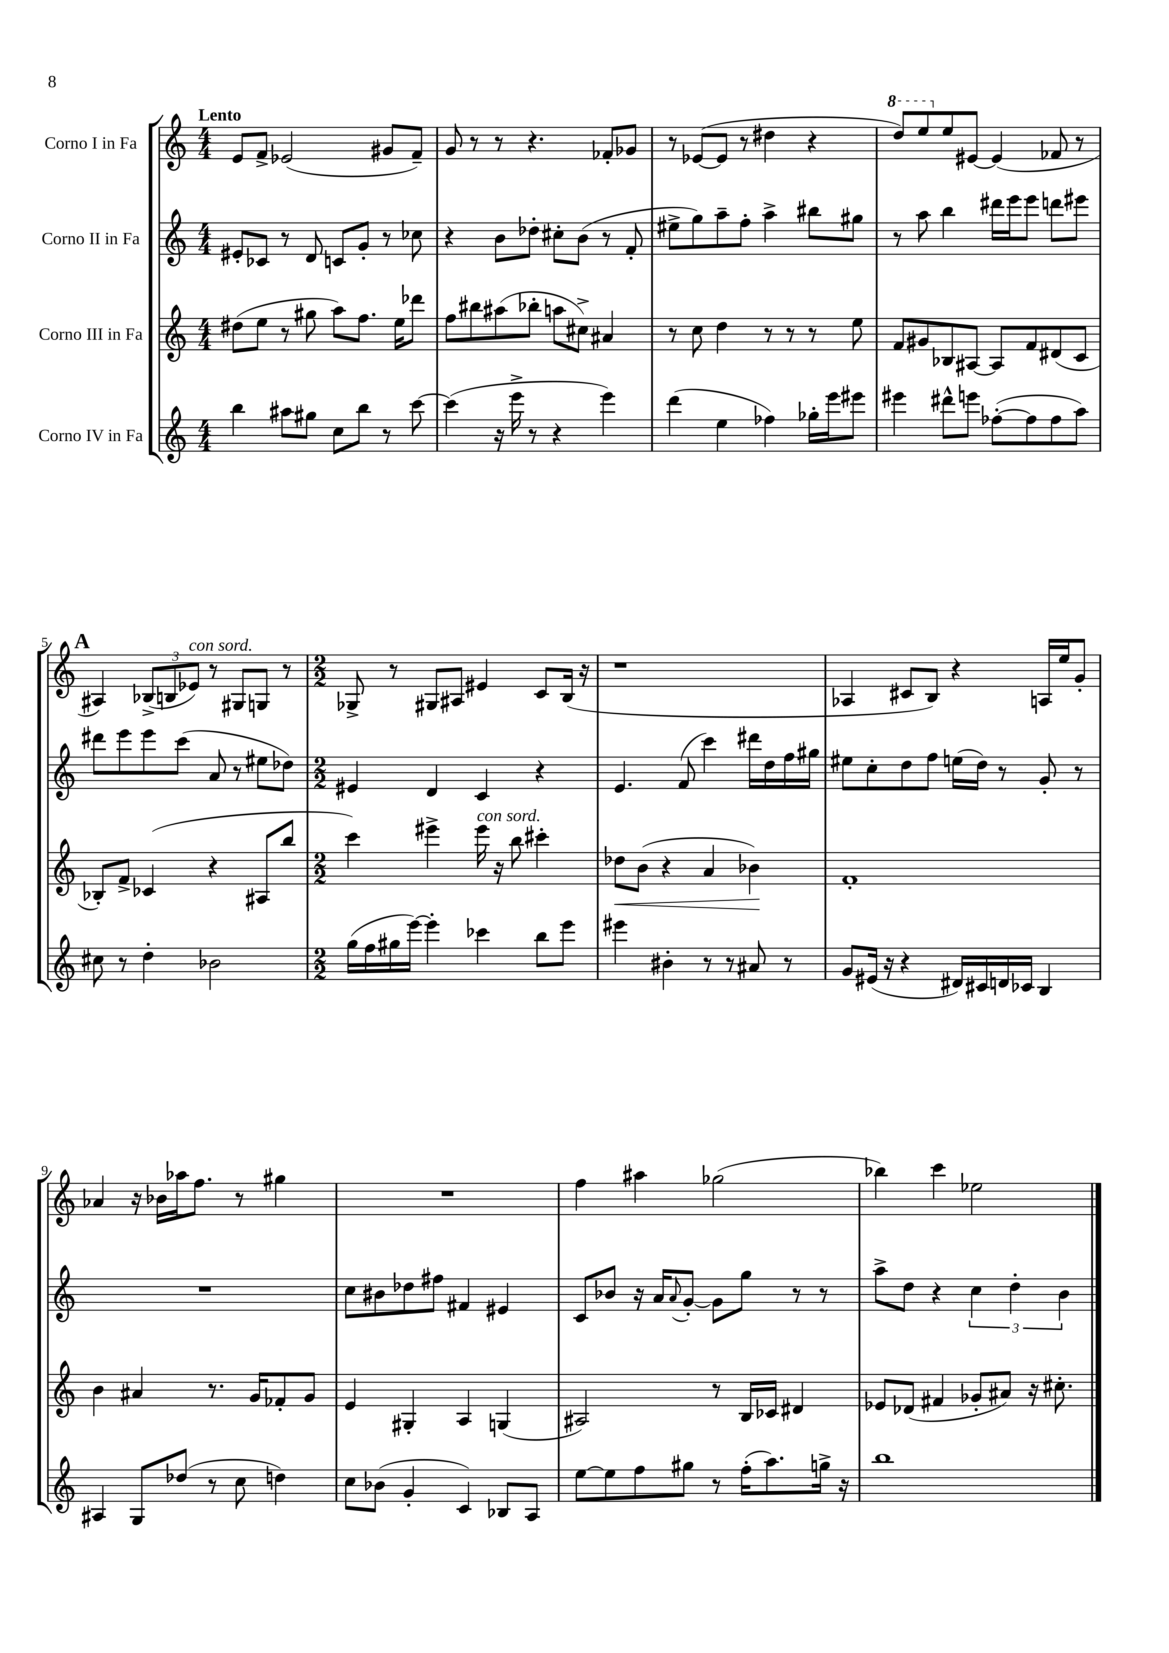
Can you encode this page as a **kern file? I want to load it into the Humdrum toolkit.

**kern	**kern	**kern	**kern
*staff4	*staff3	*staff2	*staff1
*clefG2	*clefG2	*clefG2	*clefG2
*k[]	*k[]	*k[]	*k[]
*M4/4	*M4/4	*M4/4	*M4/4
4bb	(8dd#	8e#'	8e
.	8ee	8c-	8f^
8aa#	8r	8r	(2e-
8gg#	8gg#	8d	.
8cc	8aa)	8c	.
8bb	8.ff	8g'	.
8r	.	8r	8g#
.	16ee	.	.
[8ccc	8ddd-	8cc-	8f~)
=	=	=	=
(4ccc]	8ff	4r	8g
.	8bb#	.	8r
16r	(8aa#	8b	8r
16eee^	.	.	.
8r	8bb-'	8dd-'	4.r
4r	8aa	8cc#'	.
.	8cc#^)	(8b	.
4eee)	4a#	8r	8f-'
.	.	8f'	8g-
=	=	=	=
(4ddd	8r	8ee#^	8r
.	8cc	8gg)	([8e-
4ee	4dd	8aa~	8e-]
.	.	8ff'	8r
4ff-)	8r	4aa^	4dd#
.	8r	.	.
16gg-'	8r	8bb#	4r
16eee	.	.	.
8eee#	8ee	8gg#	.
=	=	=	=
4eee#	8f	8r	8ddd)
.	8g#	8aa	8eee
8ddd#^^	8B-	4bb	8ee
8eee	[8A#	.	[8e#
([8ff-'	8A#]	16ddd#	(4e#]
.	.	16eee	.
8ff-]	8f	8eee	.
8ff-	(8d#	8ddd	8f-
8aa)	8c	8eee#	8r
=	=	=	=
8cc#	8B-')	8ddd#	4A#)
8r	8f^	8eee	.
4dd'	(4c-	8eee	(12B-^
.	.	.	12B
.	.	(8ccc	.
.	.	.	12e-)
2b-	4r	8a	8r
.	.	8r	8G#
.	8A#	8ee#	8G
.	8bb	8dd-)	8r
=	=	=	=
*M2/2	*M2/2	*M2/2	*M2/2
(16gg	4ccc)	4e#	8G-^
16ff	.	.	.
16gg#	.	.	8r
[16eee)	.	.	.
4eee']	4eee#^	4d	8G#
.	.	.	8A#
4ccc-	16eee#	4c	4e#
.	16r	.	.
.	8bb	.	.
8bb	4ccc#'	4r	8c
8eee	.	.	(16B
.	.	.	16r
=	=	=	=
4eee#	8dd-	4.e	1r
.	(8b	.	.
4b#'	4r	.	.
.	.	(8f	.
8r	4a	4ccc)	.
8r	.	.	.
8a#	4b-)	16ddd#	.
.	.	16dd	.
8r	.	16ff	.
.	.	16gg#	.
=	=	=	=
8g	1f'	8ee#	4A-
(16e#	.	8cc'	.
16r	.	.	.
4r	.	8dd	8c#
.	.	8ff	8B)
16d#)	.	(16ee	4r
16c#	.	16dd)	.
16d	.	8r	.
16c-	.	.	.
4B	.	8g'	16A
.	.	.	16ee
.	.	8r	8g'
=	=	=	=
4A#	4b	1r	4a-
8G	4a#	.	16r
.	.	.	16b-
(8dd-	.	.	16aa-
.	.	.	8.ff
8r	8.r	.	.
8cc	.	.	8r
.	16g	.	.
4dd)	8f-'	.	4gg#
.	8g	.	.
=	=	=	=
8cc	4e	8cc	1r
(8b-	.	8b#	.
4g'	4G#'	8dd-	.
.	.	8ff#	.
4c)	4A	4f#	.
8B-	(4G	4e#	.
8A	.	.	.
=	=	=	=
[8ee	2A#)	8c	4ff
8ee]	.	8b-	.
8ff	.	16r	4aa#
.	.	16a	.
.	.	8qqa	.
8gg#	.	[8g'	.
8r	8r	8g]	(2gg-
(16ff'	16B	8gg	.
8.aa)	16c-	.	.
.	4d#	8r	.
16gg^	.	8r	.
16r	.	.	.
=	=	=	=
1bb	8e-	8aa^	4bb-)
.	(8d-	8dd	.
.	4f#	4r	4ccc
.	8g-'	6cc	2ee-
.	8a#)	.	.
.	.	6dd'	.
.	16r	.	.
.	8.cc#'	.	.
.	.	6b	.
==	==	==	==
*-	*-	*-	*-
